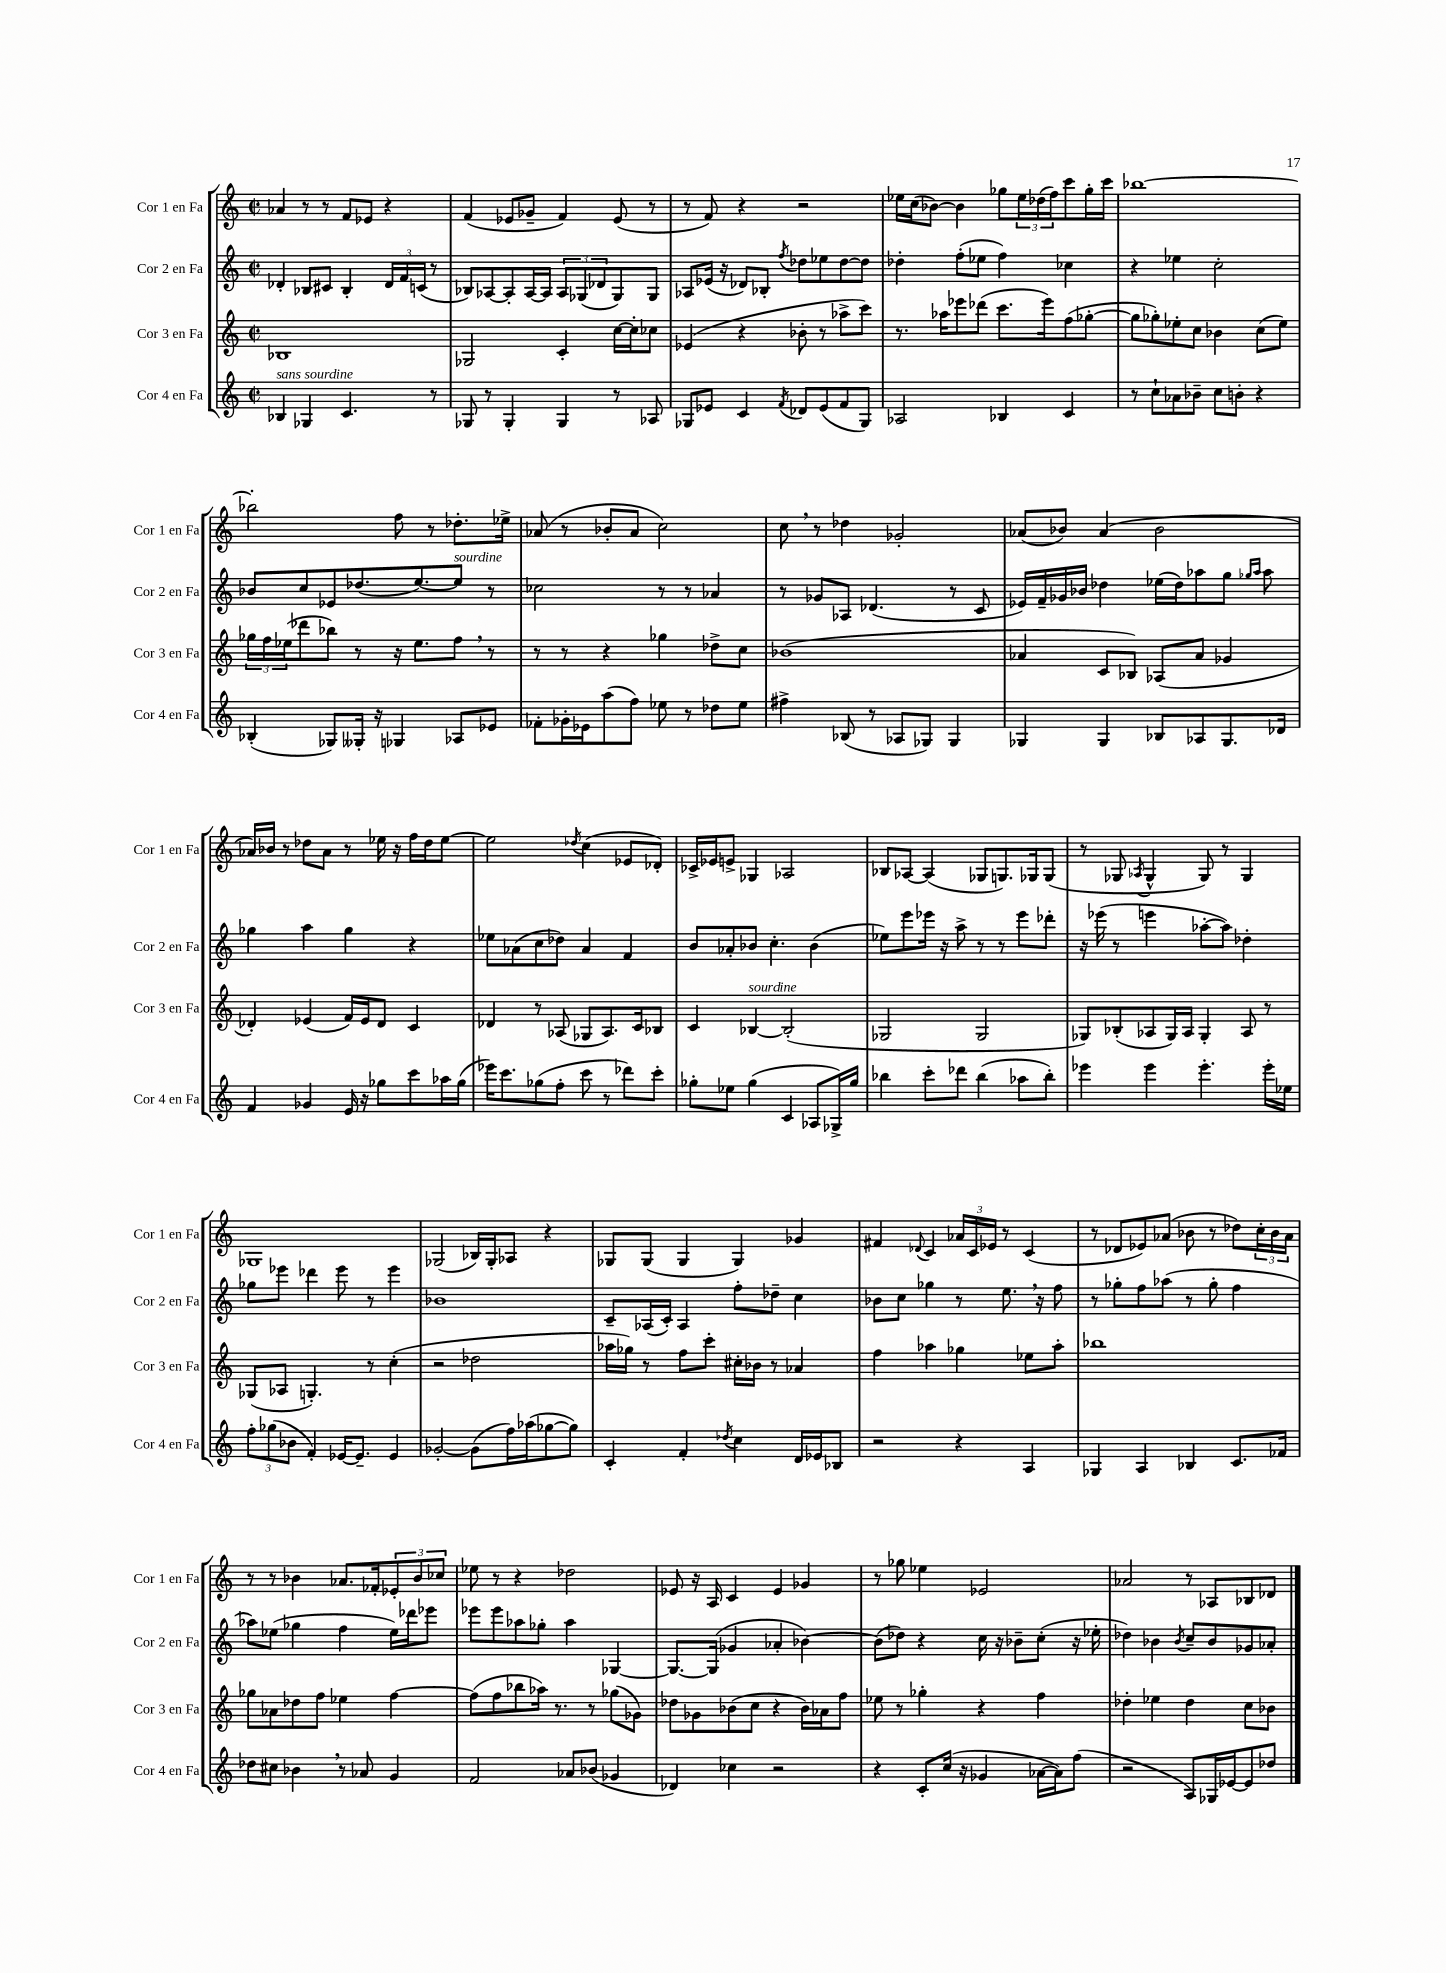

**kern	**kern	**kern	**kern
*part4	*part3	*part2	*part1
*staff4	*staff3	*staff2	*staff1
*I"Cor 4 en Fa	*I"Cor 3 en Fa	*I"Cor 2 en Fa	*I"Cor 1 en Fa
*I'Cor 4 en Fa	*I'Cor 3 en Fa	*I'Cor 2 en Fa	*I'Cor 1 en Fa
*clefG2	*clefG2	*clefG2	*clefG2
*k[]	*k[]	*k[]	*k[]
*M2/2	*M2/2	*M2/2	*M2/2
*met(c|)	*met(c|)	*met(c|)	*met(c|)
=98	=98	=98	=98
!LO:TX:a:i:t=sans sourdine	!	!	!
4B-X/	1B-X	4d-X'/	4a-X/
4G-X/	.	8B-X/L	8r
.	.	8c#X/J	8r
4.c/	.	4B-'/	8f/L
.	.	.	8e-X/J
.	.	24d-/LL	4r
.	.	24f/	.
.	.	(24cn/JJ	.
8r	.	8r	.
=99	=99	=99	=99
8G-X/	2G-X/	8B-X/L)	(4f/
8r	.	[8A-X/	.
4G-'/	.	8A-'/]	8e-X/L
.	.	[16A-/L	8g-X~/J
.	.	16A-/JJ]	.
4G-/	4c'/	12A-/L	4f/)
.	.	(12G-X/	.
.	.	12d-X/	.
8r	[16cc\LL	8G-/)	(8e-/
.	16cc'\J]	.	.
8A-X/	8cc-X\J	8G-/J	8r
=100	=100	=100	=100
8G-X/L	(4e-X/	8A-X/L	8r
8e-X/J	.	(16e-X/Jk	8f/)
.	.	16r	.
4c/	4r	8d-X/L)	4r
.	.	8B-X'/J	.
8qf/	.	8qff/	.
8d-X/L	8b-X'\	8dd-X\L	2r
(8e-/	8r	8ee-X\	.
8f/	8aa-X^\L	[8dd-\	.
8G-/J)	8ccc\J)	8dd-\J]	.
=101	=101	=101	=101
2A-X/	8.r	4dd-X'\	16ee-X\LL
.	.	.	(16cc\J
.	.	.	[8b-X\J)
.	16aa-X\KL	.	.
.	8eee-X\	(8ff'\L	4b-\]
.	(8ddd-X\J	8ee-X\J	.
4B-X/	8.ccc\L	4ff\)	8gg-X\L
.	.	.	24ee-\L
.	.	.	(24dd-X\
.	16eee-\k)	.	.
.	.	.	24ff\J)
4c/	(8ff\	4cc-X\	8ccc\
.	[8gg-X'\J	.	16gg-'\L
.	.	.	16ccc\JJ
=102	=102	=102	=102
8r	8gg-\L]	4r	[1bb-X
8cc`\L	8gg-X'\)	.	.
8a-X\	8ee-X'\	4ee-X\	.
8b-X~\J	8cc\J	.	.
8cc\L	4b-X\	2cc'\	.
8bn'\J	.	.	.
4r	(8cc\L	.	.
.	8ee-\J)	.	.
!!LO:LB:g=z
=103	=103	=103	=103
(4B-X'/	24gg-X\LL	8b-X/L	2bb-X'\]
.	24ff\	.	.
.	(24ee-X\J	.	.
.	8ddd-X\	8cc/	.
8G-X/L)	8bb-X\J)	8e-X/	.
16G--X'/Jk	8r	(8.dd-X/	.
16r	.	.	.
4G-X/	16r	.	8ff\
.	8.ee-\L	[8.ee/)	.
.	.	.	8r
!	!	!LO:TX:a:i:t=sourdine	!
8A-X/L	8ff,\J	8ee/J]	8.dd-X'\L
8e-X/J	8r	8r	.
.	.	.	16ee-X^\Jk
=104	=104	=104	=104
8f-X'\L	8r	2cc-X\	(8a-X/
16g-X'\L	8r	.	8r
16e-X\J	.	.	.
(8aa\	4r	.	8b-X'/L
8ff\J)	.	.	8a-/J
8ee-X\	4gg-X\	8r	2cc\)
8r	.	8r	.
8dd-X\L	8dd-X^\L	4a-X/	.
8ee-\J	8cc\J	.	.
=105	=105	=105	=105
4ff#X^\	(1b-X	8r	8cc,\
.	.	8g-X/L	8r
(8B-X/	.	8A-X/J	4dd-X\
8r	.	(4.d-X/	.
8A-X/L	.	.	2g-X'/
8G-X/J)	.	.	.
4G-/	.	8r	.
.	.	8c/	.
=106	=106	=106	=106
4G-X/	4a-X/	16e-X/LL)	(8a-X/L
.	.	16f~/	.
.	.	16g-X/	8b-X/J)
.	.	16b-X/JJ	.
4G-/	8c/L	4dd-X\	(4a-/
.	8B-X/J)	.	.
8B-X/L	(8A-X/L	(16ee-X\LL	2b-\
.	.	16dd-\J)	.
8A-X/	8a-/J	8aa-X\	.
8.G-/	4g-X/	8gg\J	.
.	.	16qqgg-X/LL	.
.	.	16qqaa-/JJ	.
.	.	8aa-\	.
16d-X/Jk	.	.	.
!!LO:LB:g=z
=107	=107	=107	=107
4f/	4d-X'/)	4gg-X\	16a-X/LL)
.	.	.	16b-X/JJ
.	.	.	8r
4g-X/	(4e-X/	4aa\	8dd-X\L
.	.	.	8a-\J
16e/	16f/LL)	4gg-\	8r
16r	16e-/J	.	.
8gg-X\L	8d-/J	.	16ee-X\
.	.	.	16r
8ccc\	4c/	4r	16ff\LL
.	.	.	16dd-\J
16aa-X\L	.	.	[8ee-\J
(16gg-\JJ	.	.	.
=108	=108	=108	=108
16eee-X\KL)	4d-X/	8ee-X\L	2ee-\]
8.ccc\	.	.	.
.	.	(8a-X\	.
(8gg-X\	8r	8cc\	.
8ff'\J	(8A-X/	8dd-X\J)	.
.	.	.	8qdd-X/
8ccc\	8G-X/L	4a-/	(4cc\
8r	8.A-/)	.	.
8ddd-X\L)	.	4f/	8e-X/L
.	16c/k	.	.
8ccc'\J	8B-X/J	.	8d-X'/J)
=109	=109	=109	=109
8gg-X'\L	4c/	8b/L	16c-X^/LL
.	.	.	16e-X/J
8ee-X\J	.	8a-X'/	8en^/J
!	!LO:TX:a:i:t=sourdine	!	!
(4gg-\	[4B-X/	8b-X/J	4G-X/
.	.	4.cc'\	.
4c/	(2B-'/]	.	2A-X/
8A-X/L	.	(4b-\	.
16G-X^/L)	.	.	.
16gg-/JJ	.	.	.
=110	=110	=110	=110
4bb-X\	2G-X/	8ee-X\L)	8B-X/L
.	.	8eee\	[8A-X/J
8ccc'\L	.	16eee-X\Jk	(4A-/]
.	.	16r	.
8ddd-X\J	.	8aa^\	.
(4bb-\	2G-/	8r	8G-X/L
.	.	8r	8.Gn/)
8aa-X\L	.	8eee-\L	.
.	.	.	16G-X/k
8bb-'\J)	.	8ddd-X'\J	(8G-/J
=111	=111	=111	=111
4eee-X\	8G-X/L)	16r	8r
.	.	(16eee-X\	.
.	(8B-X'/	8r	8G-X/
.	.	.	8qA-X/
4eee-\	8A-X/	4eeen\	4G-^^/
.	16G-/L)	.	.
.	16A-/JJ	.	.
4.eee-'\	4G-'/	[8aa-X'\L	8G-/)
.	.	8aa-\J])	8r
.	8A-/	4dd-X'\	4G-/
16eee-'\LL	8r	.	.
16ee-X\JJ	.	.	.
!!LO:LB:g=z
=112	=112	=112	=112
12ff'\L	(8G-X/L	8gg-X\L	1G-X
(12gg-X\	.	.	.
.	8A-X/J	8eee-X\J	.
12b-X\J	.	.	.
4f'/)	4.Gn'/)	4ddd-X\	.
[16e-X/KL	.	8eee-\	.
8.e-~/J]	.	.	.
.	8r	8r	.
4e-/	(4cc'\	4eee-\	.
=113	=113	=113	=113
[2g-X'/	2r	1b-X	(2G-X/
(8g-\L]	2dd-X\	.	16B-X/LL)
.	.	.	16G-'/J
16ff\L)	.	.	8A-X/J
(16aa-X\J	.	.	.
[8gg-X\	.	.	4r
8gg-\J])	.	.	.
=114	=114	=114	=114
4c'/	16aa-X\LL	8c~/L	8G-X/L
.	16gg-X\JJ)	.	.
.	8r	(16A-X/L	(8G-/J
.	.	16c'/JJ)	.
4f'/	8ff\L	4A-/	4G-/
.	8ccc'\J	.	.
8qdd-X/	.	.	.
4cc\	16cc#X'\LL	8ff'\L	4G-/)
.	16b-X\JJ	.	.
.	8r	8dd-X~\J	.
16d/LL	4a-X/	4cc\	4g-X/
16e-X/J	.	.	.
8B-X/J	.	.	.
=115	=115	=115	=115
2r	4ff\	8b-X\L	4f#X/
.	.	8cc\J	.
.	.	.	8qqd-X/
.	4aa-X\	4gg-X\	4c/
4r	4gg-X\	8r	24a-X/LL
.	.	.	24c/
.	.	.	24e-X/JJ
.	.	8.ee,\	8r
4A/	8ee-X\L	.	(4c/
.	.	16r	.
.	8aa-'\J	8ff\	.
=116	=116	=116	=116
4G-X/	1bb-X	8r	8r
.	.	8gg-X'\L	8d-X/L
4A/	.	8ff\	8e-X/)
.	.	(8aa-X\J	(8a-X/J
4B-X/	.	8r	8b-X\
.	.	8gg-'\	8r
8.c/L	.	4ff\	8dd-X\L)
.	.	.	24cc'\L
.	.	.	24b-\
16f-X/Jk	.	.	.
.	.	.	24a-\JJ
!!LO:LB:g=z
=117	=117	=117	=117
8dd-X\L	8gg-X\L	8aa-X\L)	8r
8cc#X\J	8a-X\	(8ee-X\J	8r
4b-X,\	8dd-X\	4gg-X\	4b-X\
.	8ff\J	.	.
8r	4ee-X\	4ff\	8.a-X/L
8a-X/	.	.	.
.	.	.	16f-X'/k
4g/	[4ff\	16ee-\LL)	12e-X'/
.	.	16ddd-X\J	.
.	.	.	12b-/
.	.	8eee-X\J	.
.	.	.	12cc-X/J
=118	=118	=118	=118
2f/	(8ff\L]	8eee-X\L	8ee-X\
.	8ff\	8eee-\	8r
.	8bb-X\	8aa-X\	4r
.	16aa-X\Jk)	8gg-X'\J	.
.	8.r	.	.
8a-X/L	.	4aa-\	2dd-X\
(8b-X/J	8r	.	.
4g-X/	(8gg-X\L	[4G-X/	.
.	8g-X\J)	.	.
=119	=119	=119	=119
4d-X/)	8dd-X\L	8.G-/L_	8e-X/
.	8g-X\	.	16r
.	.	(16G-/Jk]	16A/
4cc-X\	(8b-X\	4g-X/	4c/
.	8cc\J	.	.
2r	4r	4a-X'/	4e-/
.	16b-\LL)	[4b-X\)	4g-X/
.	16a-X\J	.	.
.	8ff\J	.	.
=120	=120	=120	=120
4r	8ee-X\	(8b-\L]	8r
.	8r	8dd-X\J)	8gg-X\
8c'/L	4gg-X'\	4r	4ee-X\
(16cc/Jk	.	.	.
16r	.	.	.
4g-X/	4r	16cc\	2e-X/
.	.	16r	.
.	.	8b-X~\L	.
[16a-X\LL	4ff\	(8cc'\J	.
16a-\J])	.	.	.
(8ff\J	.	16r	.
.	.	16ee-X'\	.
=121	=121	=121	=121
2r	4dd-X'\	4dd-X\)	2a-X/
.	4ee-X\	4b-X\	.
.	.	8qb-/	.
8A/L)	4dd-\	8cc~/L	8r
16G-X/L	.	8b-/	8A-X/L
[16e-X/J	.	.	.
8e-/]	8cc\L	8g-X/	8B-X/
8dd-X/J	8b-X\J	8a-X'/J	8d-X/J
==	==	==	==
*-	*-	*-	*-
